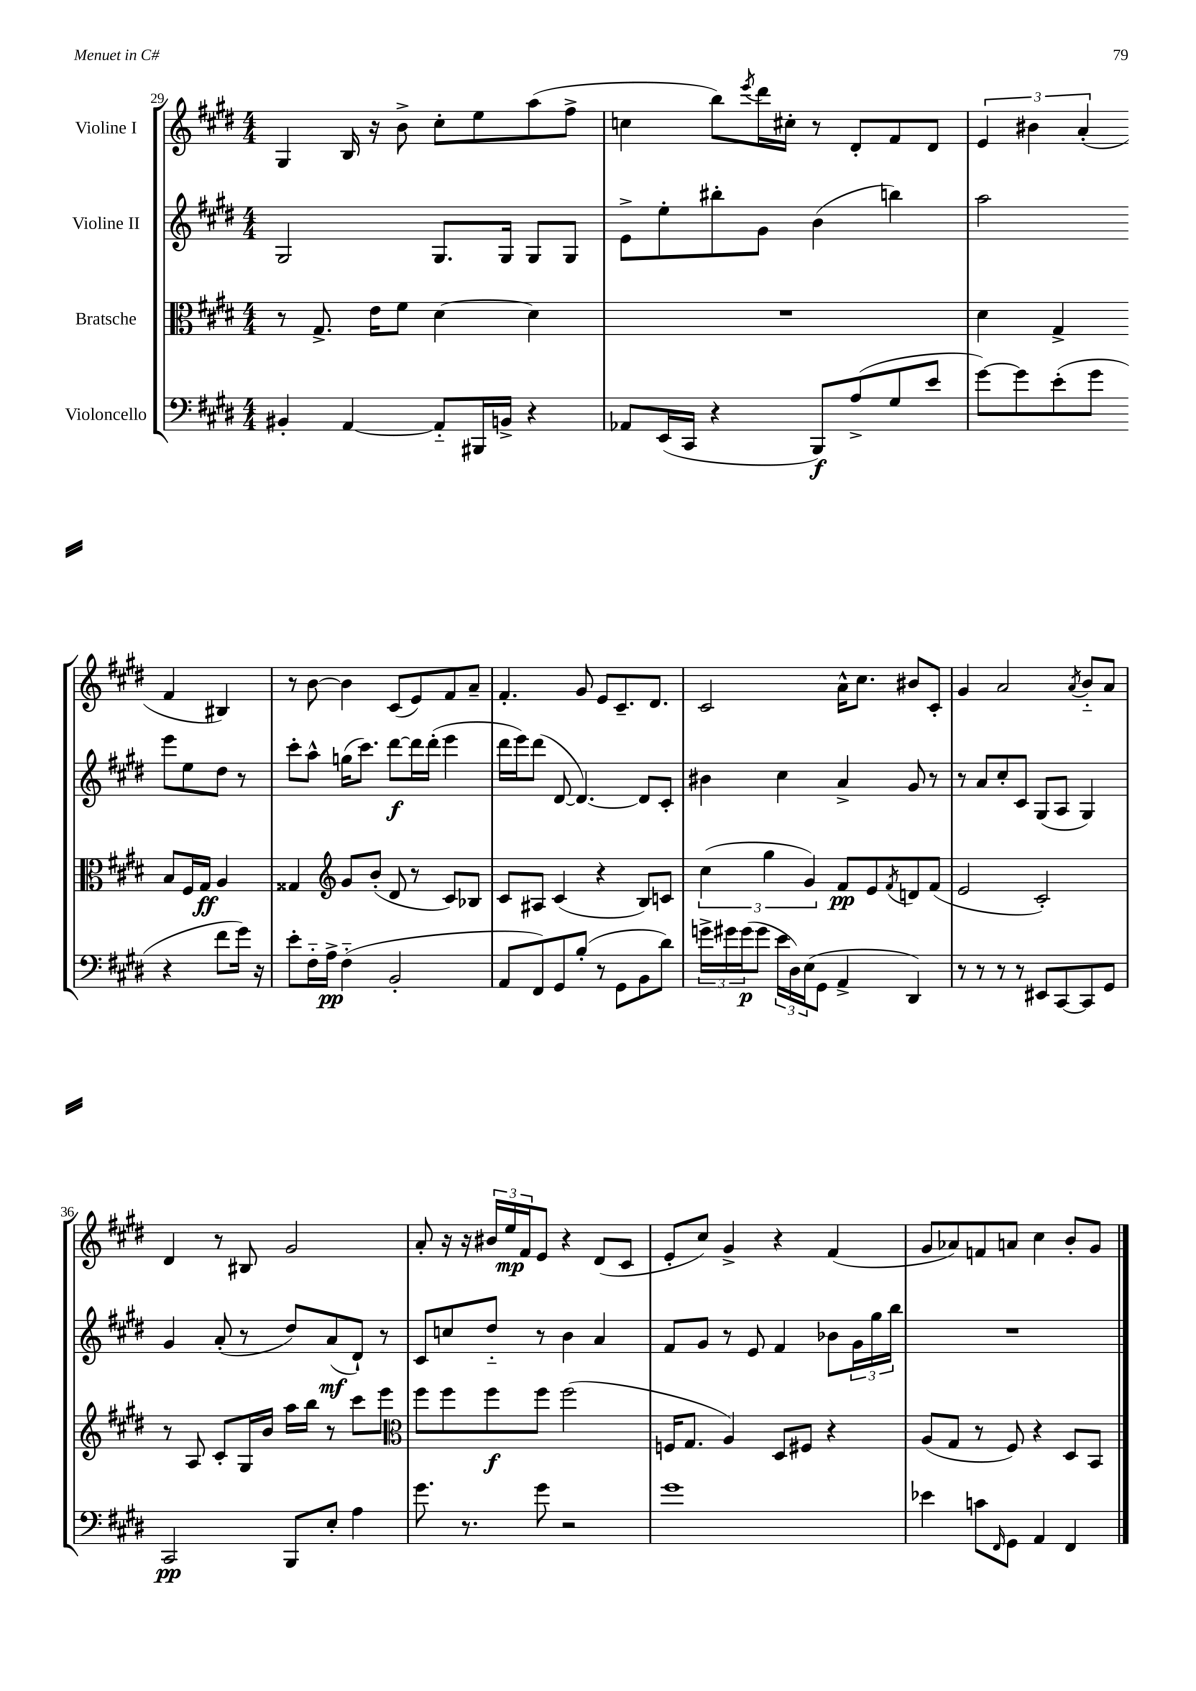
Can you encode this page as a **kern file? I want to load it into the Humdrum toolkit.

**kern	**kern	**kern	**kern
*staff4	*staff3	*staff2	*staff1
*clefF4	*clefC3	*clefG2	*clefG2
*k[f#c#g#d#]	*k[f#c#g#d#]	*k[f#c#g#d#]	*k[f#c#g#d#]
*M4/4	*M4/4	*M4/4	*M4/4
4BB#'	8r	2G#	4G#
.	8.G#^	.	.
[4AA	.	.	16B
.	16e	.	16r
.	8f#	.	8b^
8AA'~]	[4d#	8.G#	8cc#'
16BBB#	.	.	8ee
16BB^	.	16G#	.
4r	4d#]	8G#	(8aa
.	.	8G#	8ff#^
=	=	=	=
8AA-	1r	8e^	4cc
(16EE	.	8ee'	.
16CC#	.	.	.
4r	.	8bb#'	8bb)
.	.	.	8qeee
.	.	8g#	16ddd#
.	.	.	16cc#'
8BBB)	.	(4b	8r
(8A^	.	.	8d#'
8G#	.	4bb)	8f#
8e	.	.	8d#
=	=	=	=
[8g#)	4d#	2aa	6e
8g#]	.	.	.
.	.	.	6b#
(8e'	4G#^	.	.
.	.	.	(6a'
8g#	.	.	.
4r	8B	8eee	4f#
.	16F#	8ee	.
.	16G#	.	.
8f#	4A	8dd#	4B#)
16g#)	.	8r	.
16r	.	.	.
=	=	=	=
8e'	4G##	8ccc#'	8r
16F#'~	.	8aa^^	[8b
16A^	.	.	.
*	*clefG2	*	*
(4F#'~	8g#	(16gg	4b]
.	.	8.ccc#)	.
.	(8b'	.	.
2BB'	8d#	[8ddd#	(8c#
.	8r	16ddd#]	8e)
.	.	(16ddd#'	.
.	8c#)	4eee	8f#
.	8B-	.	8a~
=	=	=	=
8AA	8c#	16ddd#	4.f#'
.	.	16eee)	.
8FF#)	8A#	(8ddd#	.
8GG#	(4c#	[8d#	.
(8B'	.	4.d#_)	8g#
8r	4r	.	8e
8GG#	.	.	8.c#~
8BB	8B)	8d#]	.
.	.	.	8.d#
8d#)	8c	8c#'	.
=	=	=	=
24g^	(6cc#	4b#	2c#
24g#	.	.	.
(24g#	.	.	.
8g#	.	.	.
.	6gg#	.	.
24e	.	4cc#	.
24D#)	.	.	.
(24E	6g#)	.	.
8GG#	.	.	.
4AA^	8f#	4a^	16a^^
.	.	.	8.cc#
.	8e	.	.
.	8qf#	.	.
4DD#)	8d	8g#	8b#
.	(8f#	8r	8c#'
=	=	=	=
8r	2e	8r	4g#
8r	.	8a	.
8r	.	8cc#'	2a
8r	.	8c#	.
8EE#	2c#')	(8G#	.
[8CC#	.	8A	.
.	.	.	8qa
8CC#]	.	4G#)	8b'~
8GG#	.	.	8a
=	=	=	=
2CC#	8r	4g#	4d#
.	8A	.	.
.	8c#'	(8a'	8r
.	16G#	8r	8B#
.	16b	.	.
8BBB	16aa	8dd#)	2g#
.	16bb	.	.
8E'	8r	(8a	.
4A	8ccc#	8d#`)	.
.	8eee	8r	.
=	=	=	=
*	*clefC3	*	*
8.g#	8ff#	8c#	8a'
.	8ff#	8cc	16r
8.r	.	.	16r
.	8ff#	8dd#'~	24b#
.	.	.	24ee
.	.	.	24f#
8g#	8ff#	8r	8e
2r	(2ff#	4b	4r
.	.	4a	(8d#
.	.	.	8c#
=	=	=	=
1g#	16F	8f#	8e'
.	8.G#	.	.
.	.	8g#	8cc#)
.	4A)	8r	4g#^
.	.	8e	.
.	8D#	4f#	4r
.	8F#	.	.
.	4r	8b-	(4f#
.	.	24g#	.
.	.	24gg#	.
.	.	24bb	.
=	=	=	=
4e-	(8A	1r	8g#
.	8G#	.	8a-)
8c	8r	.	8f
16qqFF#	.	.	.
8GG#	8F#)	.	8a
4AA	4r	.	4cc#
4FF#	8D#	.	8b'
.	8BB	.	8g#
==	==	==	==
*-	*-	*-	*-
